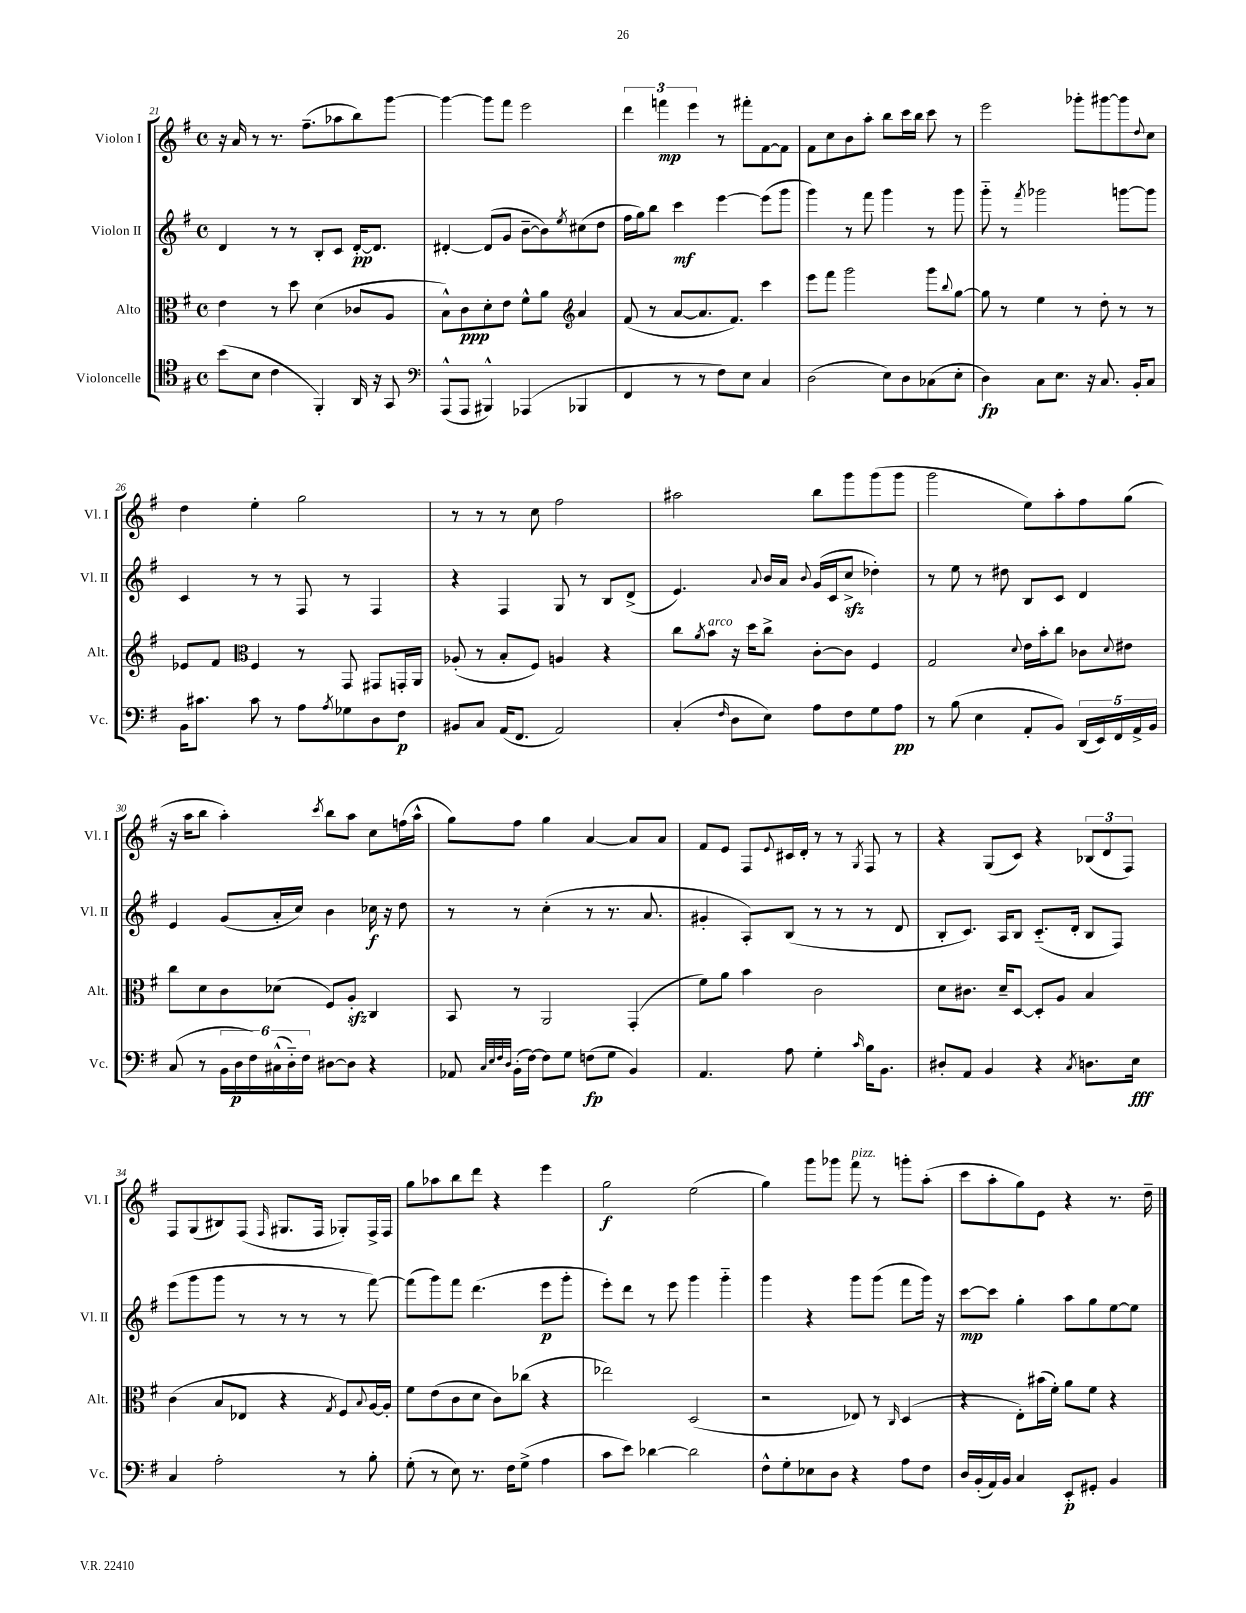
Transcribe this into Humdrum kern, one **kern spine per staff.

**kern	**kern	**kern	**kern
*staff4	*staff3	*staff2	*staff1
*clefC4	*clefC3	*clefG2	*clefG2
*k[f#]	*k[f#]	*k[f#]	*k[f#]
*M4/4	*M4/4	*M4/4	*M4/4
*met(c)	*met(c)	*met(c)	*met(c)
(8b\L	4e\	4d/	16r
.	.	.	16a/
8B\J	.	.	8r
4c\	8r	8r	8.r
.	8dd\	8r	.
.	.	.	(8.ff#~\L
4FF#'/)	(4d\	8B'/L	.
.	.	8c/J	8aa-\
16AA/	8c-/L	[16d'/LK	8bb\)
16r	.	8.d/]J	.
8GG/	8A/J	.	[8ggg\J
=	=	=	=
*clefF4	*	*	*
(8AAA^^/L	8B^^\L)	[4d#'/	4ggg\_
8AAA/J	8c\	.	.
4BBB#^^/)	8d'\	(8d#/]L	8ggg\]L
.	8e\J	8g/J	8fff#\J
(4AAA-/	8f#^^\L	[8b~\L	2eee\
.	8a\J	8b\])	.
*	*clefG2	*	*
.	.	8qee/	.
4BBB-/	4a/	(8cc#\	.
.	.	8dd\J	.
=	=	=	=
4FF#/	(8f#/	16ff#\LL	6ddd\
.	.	16gg\J)	.
.	8r	8bb\J	.
.	.	.	6fff\
8r	[8a/L	4ccc\	.
.	.	.	6eee\
8r	8.a/]	.	.
8F#\L)	.	[4eee\	8r
.	8.f#/J)	.	.
8E\J	.	.	8fff#'\L
4C/	4ccc\	(8eee\]L	[8f#\
.	.	8ggg\J	8f#\]J
=	=	=	=
(2D\	8eee\L	4ggg\)	8f#\L
.	8fff#\J	.	8cc\
.	2ggg\	8r	8b\
.	.	8fff#\	8aa'\J
8E\L)	.	4ggg\	8bb\L
8D\	.	.	16ccc\L
.	.	.	16bb\JJ
(8C-\	8ggg\L	8r	8ccc\
.	8qqbb/	.	.
8E'\J	[8gg\J	8ggg\	8r
=	=	=	=
4D\)	8gg\]	8ggg'~\	2eee\
.	8r	8r	.
.	.	8qfff#/	.
8C\L	4ee\	2ggg-\	.
8.E\J	.	.	.
.	8r	.	8ggg-'\L
16r	.	.	.
8.C/	8dd'\	.	[8ggg#\
.	8r	[8ggg\L	8ggg#\]
16BB'/LK	.	.	.
.	.	.	8qqdd/
8C/J	8r	8ggg\]J	8cc\J
=	=	=	=
16BB\LK	8e-/L	4c/	4dd\
8.c#\J	.	.	.
.	8f#/J	.	.
*	*clefC3	*	*
8c#\	4F#/	8r	4ee'\
8r	.	8r	.
8A\L	8r	8F#/	2gg\
8qA/	.	.	.
8G-\	8GG/	8r	.
8D\	8GG#/L	4F#/	.
8F#\J	16GG'/L	.	.
.	16AA/JJ	.	.
=	=	=	=
8BB#/L	(8A-'/	4r	8r
8C/J	8r	.	8r
(16AA/LK	8B'/L	4F#/	8r
8.FF#/J	.	.	.
.	8F#/J)	.	8cc\
2AA/)	4A/	8G/	2ff#\
.	.	8r	.
.	4r	8B/L	.
.	.	(8d^/J	.
=	=	=	=
(4C'/	8cc\L	4.e/)	2aa#\
.	8qa/	.	.
.	8b\J	.	.
16qqF#/	.	.	.
8D\L	16r	.	.
.	16dd\LK	.	.
.	.	8qqa/	.
8E\J)	8cc^\J	16b/LL	.
.	.	16a/JJ	.
.	.	8qqb/	.
8A\L	[8c'\L	(16g/LL	8bb\L
.	.	16c/J	.
8F#\	8c\]J	8cc^/J	8ggg\
8G\	4F#/	4dd-'\)	(8ggg\
8A\J	.	.	8ggg\J
=	=	=	=
8r	2G/	8r	2ggg\
(8B\	.	8ee\	.
4E\	.	8r	.
.	.	8dd#\	.
.	8qqd/	.	.
8AA'/L	16e\LL	8B/L	8ee\L)
.	16b'\J	.	.
8BB/J)	8cc\J	8c/J	8aa'\
(20DD/LL	8c-\L	4d/	8ff#\
20EE/)	.	.	.
20FF#/	.	.	.
.	8qqd/	.	.
.	8e#\J	.	(8gg\J
20AA^/	.	.	.
20BB/JJ	.	.	.
=	=	=	=
(8C/	8cc\L	4e/	16r
.	.	.	16aa\LK
8r	8d\	.	8bb\J
24BB\LL	8c\	(8g/L	4aa'\)
24D\	.	.	.
24F#\)	.	.	.
(24C#^^\	(8d-\J	16a'/L	.
24D'~\)	.	.	.
.	.	16cc/JJ)	.
24F#\JJ	.	.	.
.	.	.	8qccc/
[8D#\L	8F#/L)	4b\	8bb\L
8D#\]J	8A'/J	.	8aa\J
4r	4C/	16cc-\	8cc\L
.	.	16r	.
.	.	8dd\	(16ff\L
.	.	.	16aa^^\JJ
=	=	=	=
8AA-/	8BB/	8r	8gg\L)
32qqC/LLL	.	.	.
32qqE/	.	.	.
32qqF#/	.	.	.
32qqD/JJJ	.	.	.
(16BB'\LL	8r	8r	8ff#\J
[16F#\JJ)	.	.	.
8F#\]L	2AA/	(4cc'\	4gg\
8G\J	.	.	.
(8F\L	.	8r	[4a/
8G\J	.	8.r	.
4BB/)	(4GG'/	.	8a/]L
.	.	8.a/	.
.	.	.	8a/J
=	=	=	=
4.AA/	8f#\L)	4g#'/	8f#/L
.	8a\J	.	8e/J
.	4b\	8A'/L)	8F#/L
.	.	.	8qqe/
8A\	.	(8B/J	16c#/L
.	.	.	16d'/JJ
4G'\	2c\	8r	8r
.	.	8r	8r
16qqc/	.	.	8qG/
16B\LK	.	8r	8F#/
8.BB\J	.	.	.
.	.	8d/	8r
=	=	=	=
8D#'/L	8d\L	8B'/L	4r
8AA/J	8.c#\J	8.c/J)	.
4BB/	.	.	(8G/L
.	16d~/LK	16A/LK	.
.	[8D/J	8B/J	8c/J)
4r	8D'/]L	(8.c'~/L	4r
.	8A/J	.	.
.	.	16d'/Jk	.
8qC/	.	.	.
8.D\L	4B/	8B/L	(12B-/L
.	.	.	12d/
.	.	8F#/J)	.
.	.	.	12F#/J)
16E\Jk	.	.	.
=	=	=	=
4C/	(4c\	(8eee\L	8F#/L
.	.	8ggg\	(8G/
2A'\	8B/L	8ggg\J	8B#/)
.	8E-/J	8r	(8F#/J
.	.	.	16qqF#/
.	4r	8r	8.G#/L
.	.	8r	.
.	.	.	16F#/Jk
.	8qG/	.	.
8r	8F#/L)	8r	8G-'/L)
.	8qqB/	.	.
8B'\	[16A/L	[8fff#\)	16F#^/L
.	16A'/]JJ	.	16F#/JJ
=	=	=	=
(8G'\	8f#\L	(8fff#\]L	8gg\L
8r	(8e\	8ggg\)	8aa-\
8E\)	8c\	8fff#\J	8bb\
8.r	8d\J	(4.ddd\	8ddd\J
.	8c\L)	.	4r
16F#\LK	.	.	.
(8G^\J	(8cc-\J	.	.
4A\	4r	8eee\L	4eee\
.	.	8ggg'\J	.
=	=	=	=
8c\L	2ee-\)	8eee'\L)	2gg\
8e\J)	.	8ddd\J	.
[4d-\	.	8r	.
.	.	8eee\	.
2d-\]	(2D/	4ggg\	(2ee\
.	.	4ggg'~\	.
=	=	=	=
8F#^^\L	2r	4ggg\	4gg\)
8G'\	.	.	.
8E-\	.	4r	8ggg\L
8D\J	.	.	8ggg-\J
4r	8E-/)	8ggg\L	8fff#\
.	8r	(8ggg\J	8r
.	16qqC/	.	.
8A\L	(4D/	8fff#\L	8ggg'\L
8F#\J	.	16ggg\Jk)	(8aa'\J
.	.	16r	.
=	=	=	=
16D/LL	4r	[8ccc\L	8ccc\L
(16BB'/	.	.	.
16AA/)	.	8ccc\]J	8aa'\
16BB/JJ	.	.	.
4C/	8E'\L)	4gg'\	8gg\)
.	(16b#\L	.	8e\J
.	16f#'\JJ)	.	.
8EE'/L	8a\L	8aa\L	4r
8GG#'/J	8f#\J	8gg\	.
4BB/	4r	[8ee\	8.r
.	.	8ee\]J	.
.	.	.	16dd~\
==	==	==	==
*-	*-	*-	*-
